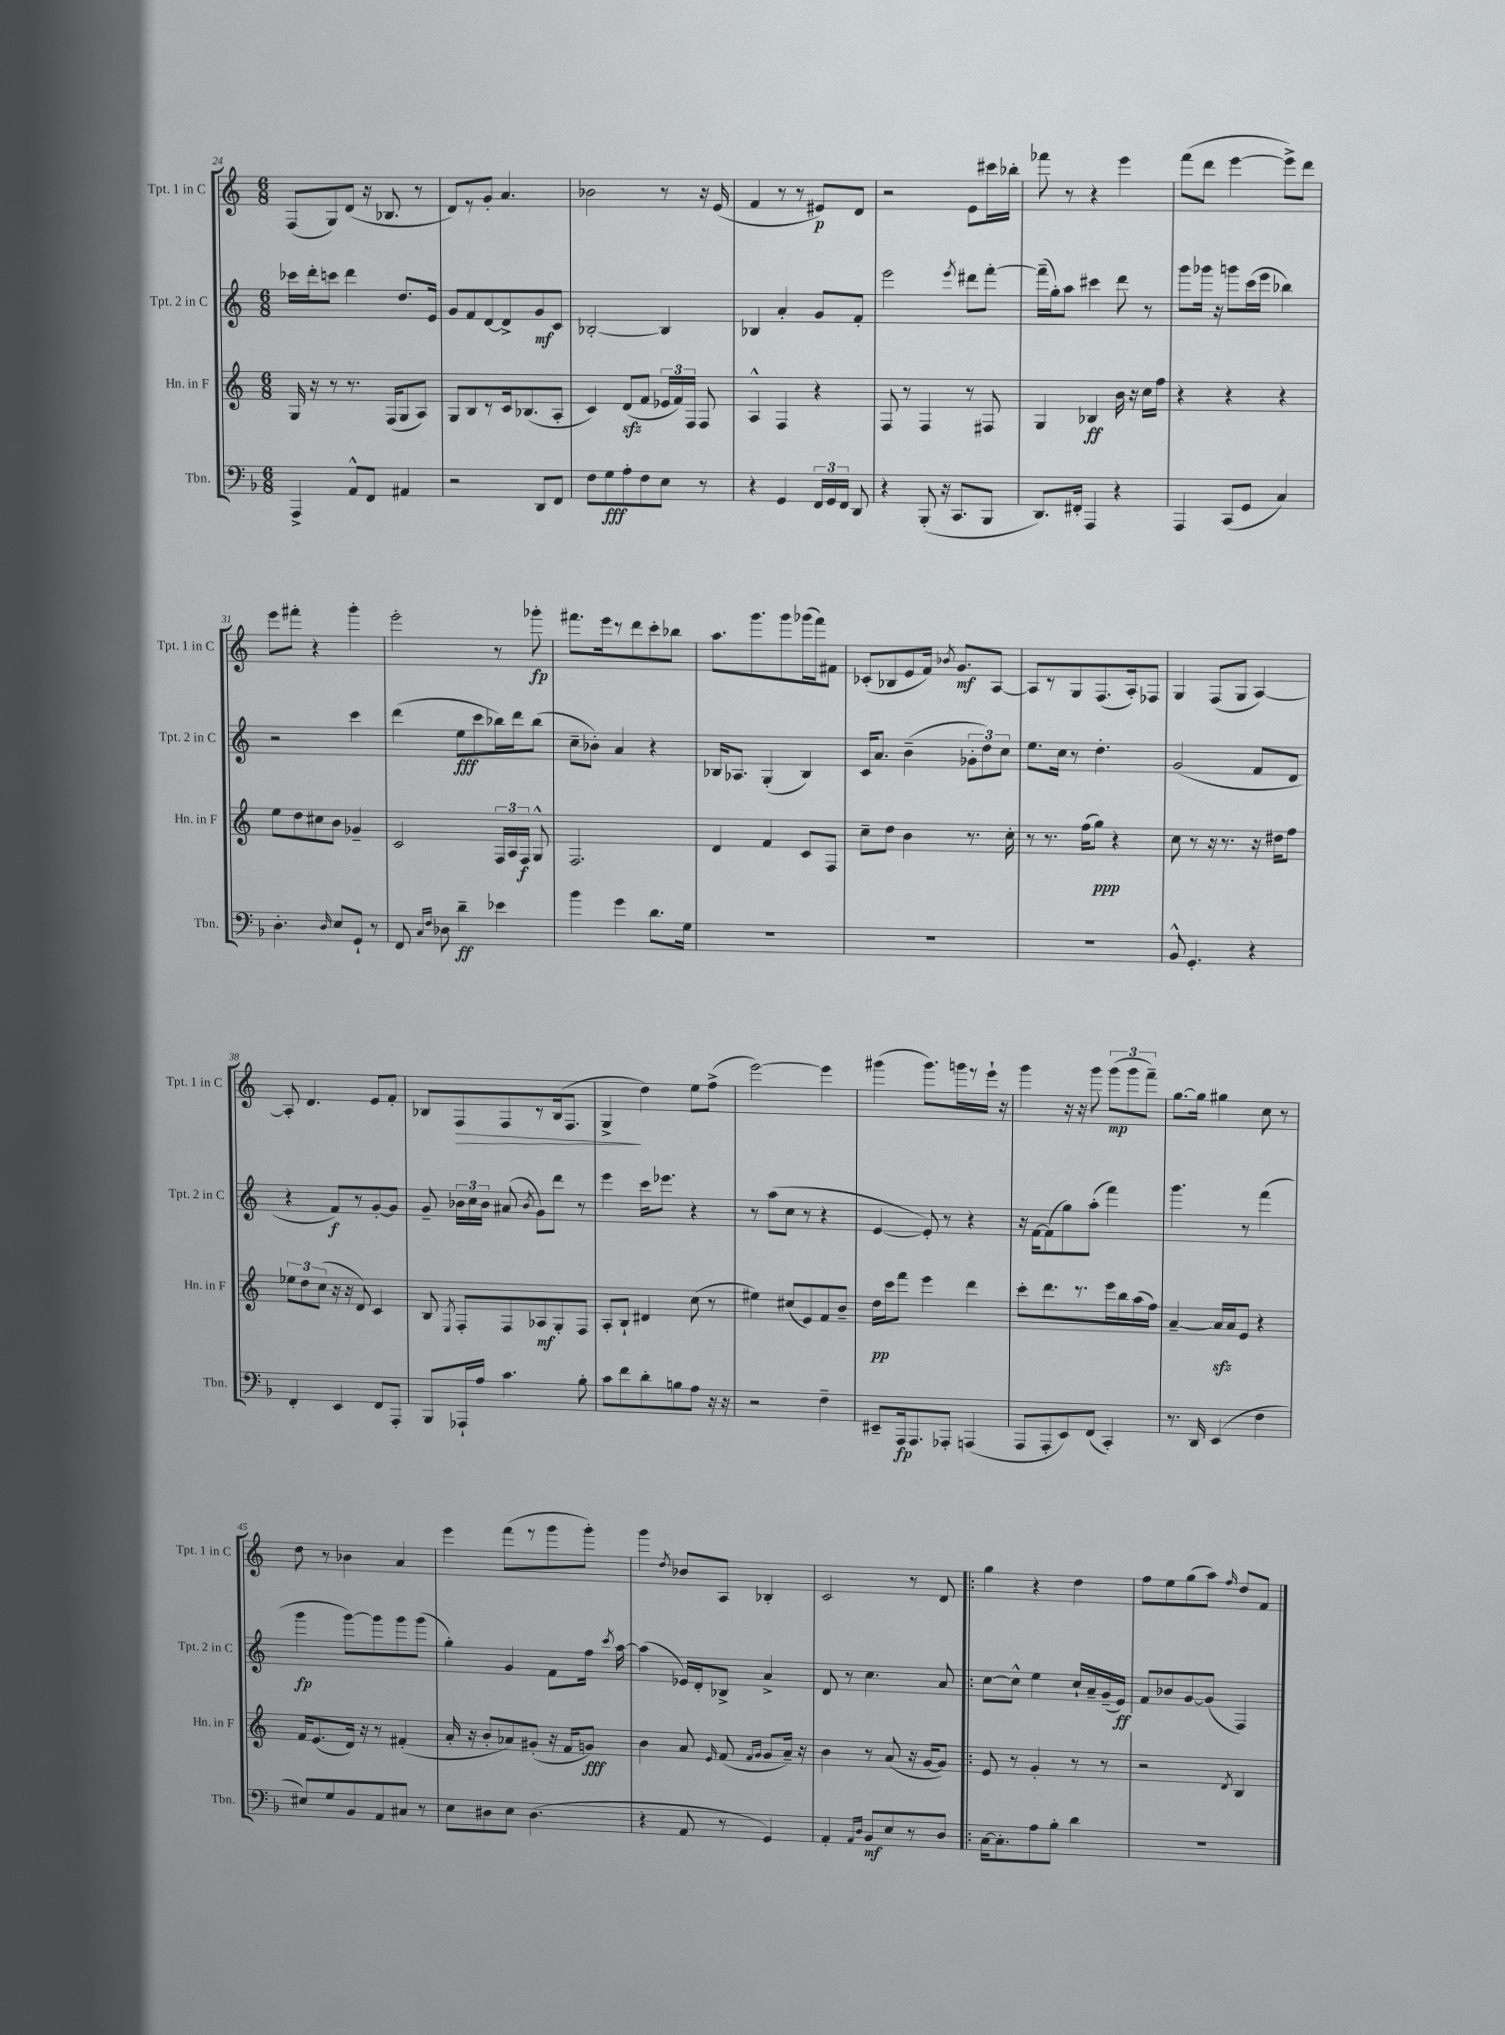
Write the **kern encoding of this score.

**kern	**dynam	**kern	**dynam	**kern	**dynam	**kern	**dynam
*part4	*part4	*part3	*part3	*part2	*part2	*part1	*part1
*staff4	*staff4	*staff3	*staff3	*staff2	*staff2	*staff1	*staff1
*I"Tbn.	*	*I"Hn. in F	*	*I"Tpt. 2 in C	*	*I"Tpt. 1 in C	*
*I'Tbn.	*	*I'Hn. in F	*	*I'Tpt. 2 in C	*	*I'Tpt. 1 in C	*
*clefF4	*	*clefG2	*	*clefG2	*	*clefG2	*
*k[b-]	*	*k[]	*	*k[]	*	*k[]	*
*M6/8	*	*M6/8	*	*M6/8	*	*M6/8	*
=24	=24	=24	=24	=24	=24	=24	=24
4AAA^/	.	16G/	.	16ccc-X\LL	.	(8F/L	.
.	.	16r	.	16ddd'\J	.	.	.
.	.	8r	.	8cccn\J	.	8G/)	.
8AA^^/L	.	8.r	.	4ddd\	.	(8d/J	.
8FF/J	.	.	.	.	.	16r	.
.	.	(16F/KL	.	.	.	8.B-X/	.
4AA#X/	.	8G/	.	8.dd/L	.	.	.
.	.	8A/J)	.	.	.	8r	.
.	.	.	.	16e/Jk	.	.	.
=25	=25	=25	=25	=25	=25	=25	=25
2r	.	8G/L	.	8g/L	.	8d/L)	.
.	.	8B/	.	8f/	.	8r	.
.	.	8r	.	[8d/	.	8g'/J	.
.	.	16c/k	.	8d^/]	.	4.a/	.
.	.	(8.B-X/	.	.	.	.	.
8DD/L	.	.	.	8g/	mf	.	.
8FF/J	.	8A'/J	.	8c/J	.	.	.
=26	=26	=26	=26	=26	=26	=26	=26
8F\L	.	4c/)	.	[2B-X'/	.	2b-X\	.
8G\	fff	.	.	.	.	.	.
8A'\	.	(8dzz/L	.	.	.	.	.
8F\	.	8f/J	.	.	.	.	.
8E\J	.	24e-X/LL	.	4B-/]	.	8r	.
.	.	24f/)	.	.	.	.	.
.	.	24F/JJ	.	.	.	.	.
8r	.	8F/	.	.	.	16r	.
.	.	.	.	.	.	(16e/	.
=27	=27	=27	=27	=27	=27	=27	=27
4r	.	4A^^/	.	4B-X/	.	4f/	.
4GG/	.	4F/	.	4a'/	.	8r	.
.	.	.	.	.	.	8r	.
24FF/LL	.	4r	.	8g/L	.	8e#X/L)	p
24GG/	.	.	.	.	.	.	.
24FF/JJ	.	.	.	.	.	.	.
8DD/	.	.	.	8f'/J	.	8d/J	.
=28	=28	=28	=28	=28	=28	=28	=28
4r	.	8F/	.	2eee\	.	2r	.
.	.	8r	.	.	.	.	.
(8BBB-'/	.	4F/	.	.	.	.	.
16r	.	.	.	.	.	.	.
8.CC/L	.	.	.	.	.	.	.
.	.	.	.	8qeee/	.	.	.
.	.	8r	.	8ddd#X\L	.	8e\L	.
8BBB-/J	.	8F#X/	.	[8fff'\J	.	16ccc#X\L	.
.	.	.	.	.	.	16bb-X'\JJ	.
=29	=29	=29	=29	=29	=29	=29	=29
8.DD/L)	.	4G/	.	(16fff~\LL]	.	8fff-X\	.
.	.	.	.	16gg'\J)	.	.	.
.	.	.	.	8aa\J	.	8r	.
16FF#X'/Jk	.	.	.	.	.	.	.
4AAA/	.	4B-X/	ff	4ccc#X\	.	4r	.
4r	.	16b\	.	8ddd\	.	4eee\	.
.	.	16r	.	.	.	.	.
.	.	16cc\LL	.	8r	.	.	.
.	.	16ff\JJ	.	.	.	.	.
=30	=30	=30	=30	=30	=30	=30	=30
4AAA/	.	4r	.	8ggg\L	.	(8fff\L	.
.	.	.	.	16ggg-X\Jk	.	8ddd\J	.
.	.	.	.	16r	.	.	.
(8CC/L	.	4r	.	8gggn\L	.	[4eee\	.
8GG/J	.	.	.	(16ccc\L	.	.	.
.	.	.	.	16eee\JJ	.	.	.
4C/)	.	4r	.	4bb-X\)	.	8eee^\L])	.
.	.	.	.	.	.	8ddd\J	.
!!LO:LB:g=z
=31	=31	=31	=31	=31	=31	=31	=31
4.D'\	.	8ee\L	.	2r	.	8eee\L	.
.	.	8dd\	.	.	.	8fff#X'\J	.
.	.	8cc#X\	.	.	.	4r	.
16qqD/	.	.	.	.	.	.	.
8E/L	.	8b\J	.	.	.	.	.
8GG`/J	.	4g-X~/	.	4ccc\	.	4ggg'\	.
8r	.	.	.	.	.	.	.
=32	=32	=32	=32	=32	=32	=32	=32
8FF/	.	2c/	.	(4ddd\	.	2eee'\	.
16qqC/LL	.	.	.	.	.	.	.
16qqF/JJ	.	.	.	.	.	.	.
8D-X\	.	.	.	.	.	.	.
4d~\	ff	.	.	8ee\L	fff	.	.
.	.	.	.	8ccc\	.	.	.
4e-X\	.	24F/LL	.	16bb-X\L)	.	8r	.
.	.	24A/	.	.	.	.	.
.	.	.	.	16ddd\J	.	.	.
.	.	24F/JJ	f	.	.	.	.
.	.	8G^^/	.	(8bb-\J	.	8ggg-X'\	fp
=33	=33	=33	=33	=33	=33	=33	=33
4b-\	.	2.F/	.	8cc~\L	.	8.fff#X\L	.
.	.	.	.	8b-X'\J)	.	.	.
.	.	.	.	.	.	16eee\k	.
4g\	.	.	.	4a/	.	8r	.
.	.	.	.	.	.	8ddd\	.
8.d\L	.	.	.	4r	.	8ccc'\	.
.	.	.	.	.	.	8bb-X\J	.
16G\Jk	.	.	.	.	.	.	.
=34	=34	=34	=34	=34	=34	=34	=34
2.r	.	4d/	.	16B-X/KL	.	8.aa\L	.
.	.	.	.	8.A-X/J	.	.	.
.	.	.	.	.	.	8.ggg\	.
.	.	4f/	.	(4G'/	.	.	.
.	.	.	.	.	.	8ggg\	.
.	.	8c/L	.	4B-/)	.	(16ggg-X\L	.
.	.	.	.	.	.	16fff\J)	.
.	.	8F/J	.	.	.	8f#X\J	.
=35	=35	=35	=35	=35	=35	=35	=35
2.r	.	8cc~\L	.	16c/KL	.	(8c-X'/L	.
.	.	.	.	8.a/J	.	.	.
.	.	8dd\J	.	.	.	8B-X/	.
.	.	4b\	.	(4b~\	.	8e/	.
.	.	.	.	.	.	16f/Jk)	.
.	.	.	.	.	.	8qb-X/	.
.	.	.	.	.	.	8.g/L	mf
.	.	8.r	.	12g-X'\L	.	.	.
.	.	.	.	12dd\)	.	.	.
.	.	.	.	.	.	[8A/J	.
.	.	.	.	12cc\J	.	.	.
.	.	16cc'\	.	.	.	.	.
=36	=36	=36	=36	=36	=36	=36	=36
2.r	.	8r	.	8.ee\L	.	8A/L]	.
.	.	8.r	.	.	.	8r	.
.	.	.	.	16cc\Jk	.	.	.
.	.	.	.	8r	.	8G/	.
.	.	(16ff\KL	.	.	.	.	.
.	.	8gg\J)	ppp	4.dd'\	.	(8.F/	.
.	.	4r	.	.	.	.	.
.	.	.	.	.	.	16A'/k)	.
.	.	.	.	.	.	8F-X/J	.
=37	=37	=37	=37	=37	=37	=37	=37
8BB-^^/	.	8cc\	.	(2g/	.	4G/	.
4.GG'/	.	8r	.	.	.	.	.
.	.	16r	.	.	.	(8F/L	.
.	.	8.r	.	.	.	.	.
.	.	.	.	.	.	8G/J	.
4r	.	16r	.	8f/L	.	[4A/)	.
.	.	16dd#X\KL	.	.	.	.	.
.	.	8ff\J	.	8d/J	.	.	.
!!LO:LB:g=z
=38	=38	=38	=38	=38	=38	=38	=38
4FF'/	.	12ee-X\L	.	4r	.	8A'/]	.
.	.	12dd\	.	.	.	.	.
.	.	.	.	.	.	4.d/	.
.	.	(12cc\J	.	.	.	.	.
4EE/	.	16r	.	8f/L)	f	.	.
.	.	16r	.	.	.	.	.
.	.	8d/)	.	8r	.	.	.
8FF/L	.	4c/	.	[8g'/	.	8e/L	.
8AAA'/J	.	.	.	8g/J]	.	8f'/J	.
=39	=39	=39	=39	=39	=39	=39	=39
8BBB-/L	.	8B/	.	8g~/	.	8B-X/L	.
.	.	8qE/	.	.	.	.	.
!	!	!	!	!	!	!	!LO:HP:b
16AAA-X`/L	.	8F'/L	.	24b-X\LL	.	8F/	>
.	.	.	.	24cc\	.	.	.
16A/JJ	.	.	.	.	.	.	.
.	.	.	.	24b-\JJ	.	.	.
4.c\	.	8F/	.	(8a#X/	.	8F/	.
.	.	.	.	8qb-/	.	.	.
.	.	8A-X/	mf	8g\L)	.	8r	.
.	.	8G'/	.	8ddd\J	.	(16B-/k	.
.	.	.	.	.	.	8.F/J	.
8B-'\	.	8F/J	.	8r	.	.	.
=40	=40	=40	=40	=40	=40	=40	=40
8c\L	.	8A'/L	.	4eee\	.	4G^/	.
8f\	.	8B`/J	.	.	.	.	.
8d'\	.	4d#X/	.	16ccc\KL	.	4dd\)	]
.	.	.	.	8.eee-X\J	.	.	.
8Bn\	.	.	.	.	.	.	.
8A\J	.	(8cc\	.	4r	.	8ee\L	.
16r	.	8r	.	.	.	(8ff^\J	.
16r	.	.	.	.	.	.	.
=41	=41	=41	=41	=41	=41	=41	=41
2r	.	4ee#X\)	.	8r	.	[2eee\)	.
.	.	.	.	(8aa\L	.	.	.
.	.	(8cc#X/L	.	8cc\J	.	.	.
.	.	8e/)	.	8r	.	.	.
4F~\	.	8f/	.	4r	.	4eee\]	.
.	.	8b~/J	.	.	.	.	.
=42	=42	=42	=42	=42	=42	=42	=42
8EE#X~/L	.	16dd\LL	pp	[4e/	.	(4ggg#X\	.
.	.	16ccc\J	.	.	.	.	.
16AAA/k	fp	8fff\J	.	.	.	.	.
8.AAA/	.	.	.	.	.	.	.
.	.	4eee\	.	8e'/])	.	8.ggg#\L)	.
8AAA-X'/J	.	.	.	8r	.	.	.
.	.	.	.	.	.	16gggn\L	.
(4AAAn/	.	4ddd\	.	4r	.	8r	.
.	.	.	.	.	.	16eee`\JJ	.
.	.	.	.	.	.	16r	.
=43	=43	=43	=43	=43	=43	=43	=43
8AAA/L	.	8ccc'\L	.	16r	.	4ggg\	.
.	.	.	.	[16f\KL	.	.	.
8AAA'/	.	8.ddd\	.	(8f\]	.	.	.
8EE/)	.	.	.	8gg\)	.	16r	.
.	.	8.r	.	.	.	16r	.
(8FF/J	.	.	.	(8aa'\J	.	8ggg\	.
4CC'/)	.	16eee\L	.	4fff\)	.	(12ggg\L	mp
.	.	16bb\	.	.	.	.	.
.	.	.	.	.	.	12ggg\	.
.	.	(16aa\	.	.	.	.	.
.	.	.	.	.	.	12fff~\J)	.
.	.	16ff\JJ)	.	.	.	.	.
=44	=44	=44	=44	=44	=44	=44	=44
8.r	.	[4a~/	.	4.ggg\	.	[8.gg\L	.
16DD/	.	.	.	.	.	16gg\Jk]	.
(4EE/	.	16azz/LL]	.	.	.	4gg#X\	.
.	.	16a/J	.	.	.	.	.
.	.	8e/J	.	8r	.	.	.
4F\	.	4r	.	(4fff\	.	8cc\	.
.	.	.	.	.	.	8r	.
!!LO:LB:g=z
=45	=45	=45	=45	=45	=45	=45	=45
8E#X/L)	.	16f/KL	.	4ggg\	fp	8dd\	.
.	.	(8.e/	.	.	.	.	.
8G/	.	.	.	.	.	8r	.
8BB-/	.	16d/Jk)	.	[8ggg\L)	.	4b-X\	.
.	.	16r	.	.	.	.	.
8AA/	.	8r	.	8ggg\]	.	.	.
8C#X/J	.	(4f#X'/	.	8ggg\	.	4a/	.
8r	.	.	.	(8ggg\J	.	.	.
=46	=46	=46	=46	=46	=46	=46	=46
8E\L	.	16a'/	.	4gg'\)	.	4eee\	.
.	.	16r	.	.	.	.	.
8D#X\	.	8b'/L	.	.	.	.	.
8E\J	.	8a-X/)	.	4g/	.	(8fff\L	.
(4.D#\	.	(8g#X'/J	.	.	.	8r	.
.	.	16r	.	8f\L	.	8ggg\	.
.	.	16f/KL	.	.	.	.	.
.	.	8gn/J)	fff	16ff\Jk	.	8ggg'\J)	.
.	.	.	.	8qccc/	.	.	.
.	.	.	.	[16aa\	.	.	.
=47	=47	=47	=47	=47	=47	=47	=47
4r	.	4b\	.	(4aa\]	.	4ggg\	.
.	.	.	.	.	.	8qdd/	.
8AA/	.	8a/	.	16e-X/LL)	.	8b-X/L	.
.	.	.	.	16d'/J	.	.	.
.	.	16qqe/	.	.	.	.	.
8r	.	(8f/	.	8B-X^/J	.	8A/J	.
.	.	16qqf/LL	.	.	.	.	.
.	.	16qqg/JJ	.	.	.	.	.
4GG/)	.	8g/L	.	4a^/	.	4B-X'/	.
.	.	16a~/Jk)	.	.	.	.	.
.	.	16r	.	.	.	.	.
=48	=48	=48	=48	=48	=48	=48	=48
4AA'/	.	4b\	.	8d/	.	2c/	.
.	.	.	.	8r	.	.	.
16qqAA/LL	.	.	.	.	.	.	.
16qqD/JJ	.	.	.	.	.	.	.
8BB-/L	mf	8r	.	4.cc\	.	.	.
8E/	.	(8a/	.	.	.	.	.
8r	.	16r	.	.	.	8r	.
.	.	[16g/KL	.	.	.	.	.
8D/J	.	8g/J])	.	8a/	.	8d/	.
=49!|:	=49!|:	=49!|:	=49!|:	=49!|:	=49!|:	=49!|:	=49!|:
[16C\KL	.	8e/	.	[8cc\L	.	4gg\	.
8.C'\]	.	.	.	.	.	.	.
.	.	8r	.	8cc^^\J]	.	.	.
8A\	.	4g'/	.	4ee\	.	4r	.
8B-'\J	.	.	.	.	.	.	.
4d\	.	8r	.	16cc`/LL	.	4dd\	.
.	.	.	.	16a~/	.	.	.
.	.	8r	.	(16g~/	.	.	.
.	.	.	.	16e/JJ)	ff	.	.
=50	=50	=50	=50	=50	=50	=50	=50
2.r	.	2r	.	8f/L	.	8ff\L	.
.	.	.	.	8b-X/	.	8ee\	.
.	.	.	.	[8g/	.	(8gg\	.
.	.	.	.	(8g/J]	.	8aa\J)	.
.	.	8qd/	.	.	.	16qqff/	.
.	.	4B/	.	4F/)	.	8dd/L	.
.	.	.	.	.	.	8f/J	.
==	==	==	==	==	==	==	==
*-	*-	*-	*-	*-	*-	*-	*-
